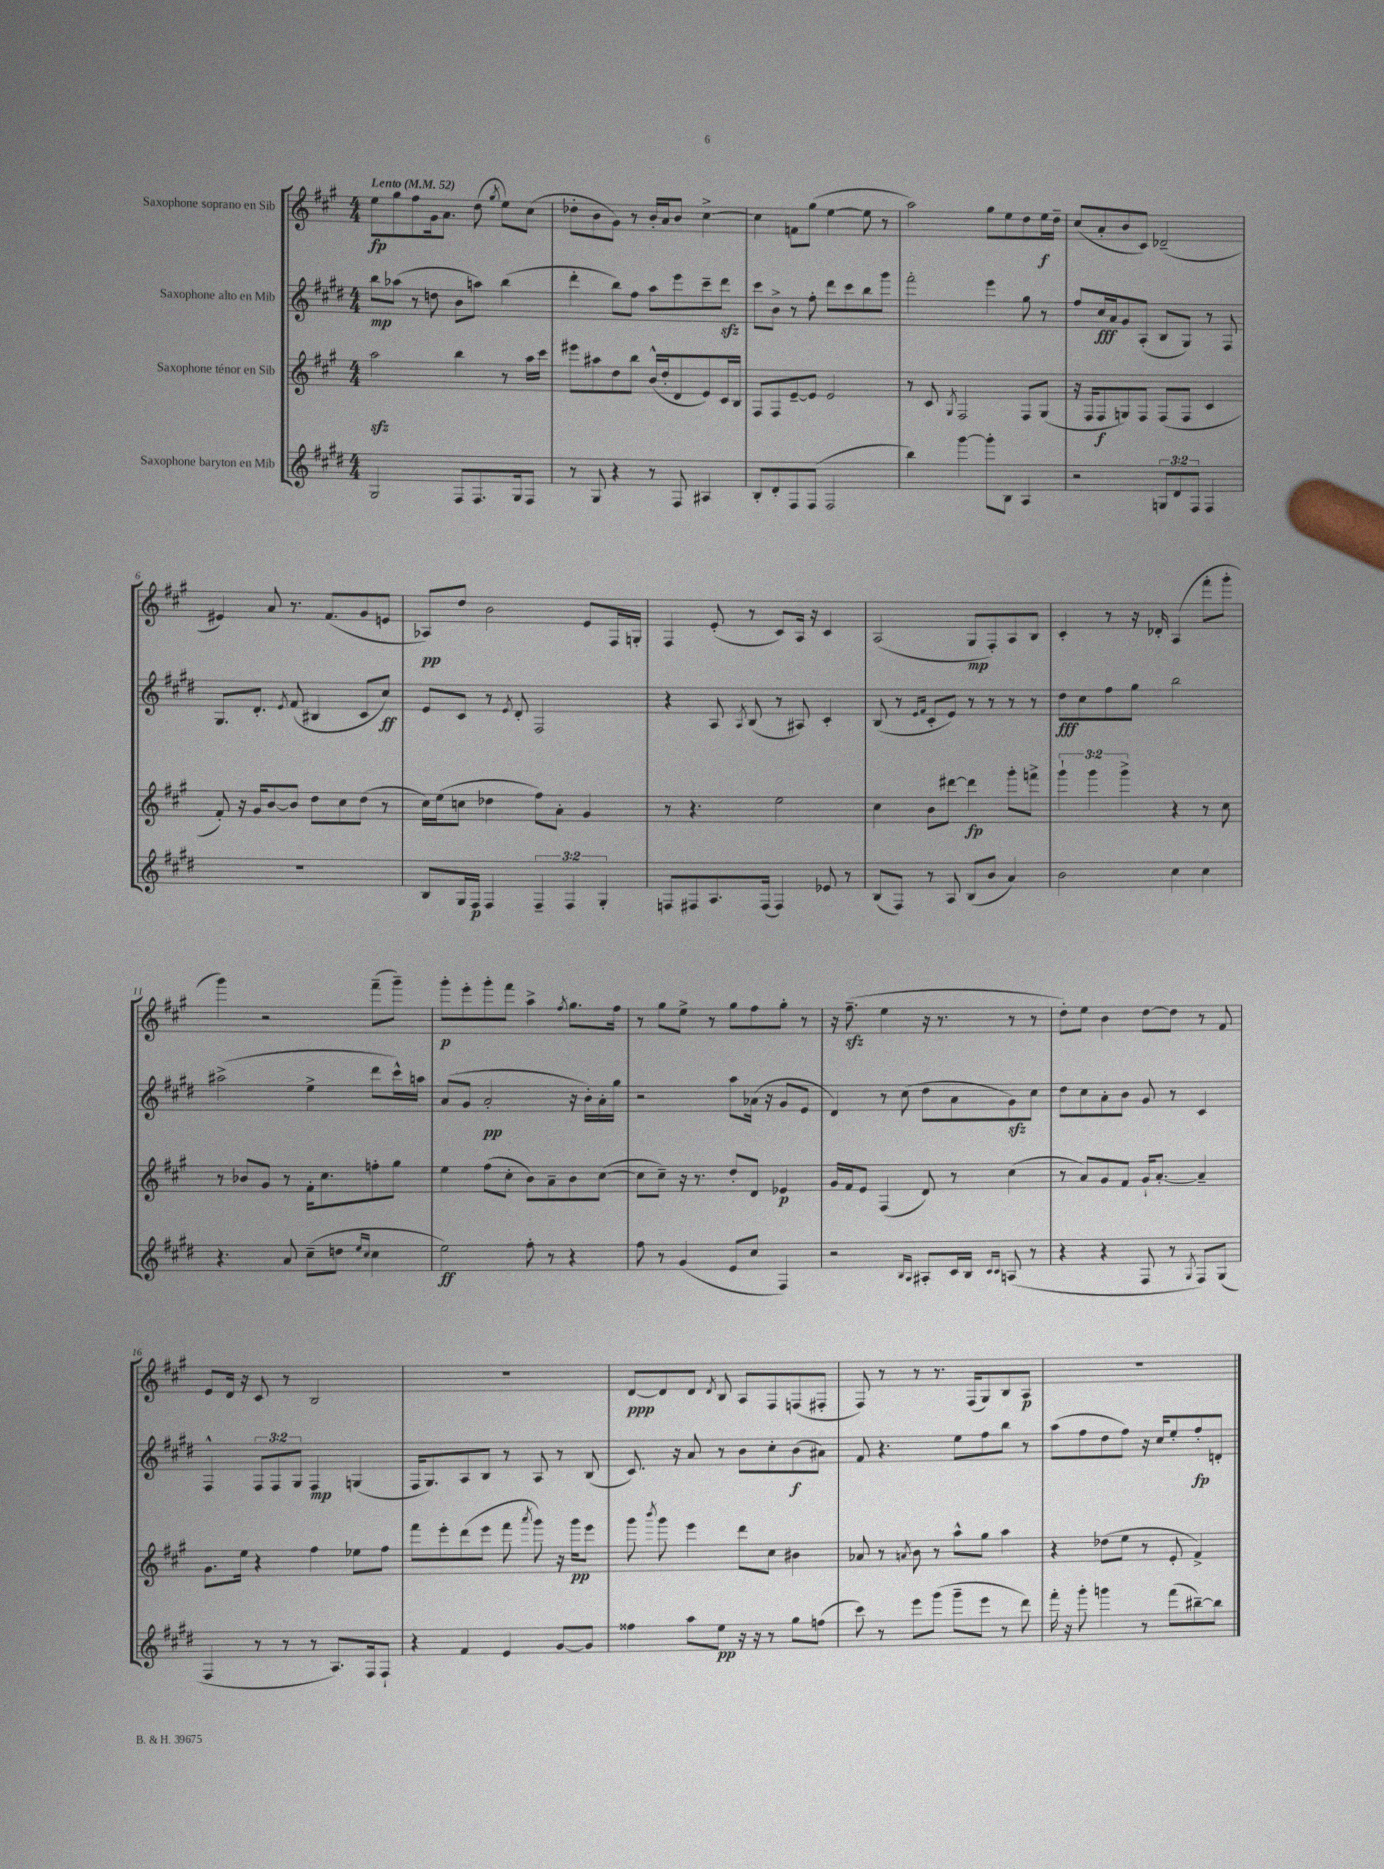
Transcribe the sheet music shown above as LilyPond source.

<<
\new StaffGroup <<
\new Staff = "s0" \with { instrumentName = "Saxophone soprano en Sib" } {
    \clef treble \key a \major \numericTimeSignature \time 4/4 \tempo "Lento" 4 = 52
    \autoBeamOff e''8[\fp gis''8 fis''8 gis'16 a'8.] d''8( \acciaccatura { gis''8 } e''8[) cis''8]( |
    des''8[-. b'8 gis'8]) r8 b'16[-. a'16 b'8] cis''4~-> |
    cis''4 f'8[ gis''8]( e''4~ e''8 r8 |
    a''2) gis''8[ e''8 d''8 e''16\f d''16]-- |
    cis''8[( a'8-. b'8 cis'8]) des'2--( |
    eis'4) a'8 r8. fis'8.[( gis'8 e'8] |
    aes8[\pp) d''8] b'2 e'8[ fis16 g16]-. |
    fis4 e'8-.( r8 cis'8[) a16] r16 cis'4 |
    a2( gis8[\mp fis8-.) a8 b8] |
    cis'4-. r8 r16 des'16-. a4( fis'''8[-. gis'''8]-. |
    gis'''4) r2 fis'''8[--( gis'''8]--) |
    gis'''8[-.\p e'''8-. gis'''8-. fis'''8] a''4-> \acciaccatura { fis''8 } gis''8.[ fis''16] |
    r8 gis''8[ e''8]-> r8 gis''8[ fis''8 gis''8]-. r8 |
    r16 fis''8.--\sfz( e''4 r16 r8. r8 r8 |
    d''8[-.) e''8] b'4 d''8[~ d''8] r8 fis'8 |
    e'8[ d'16] r16 cis'8 r8 b2 |
    R1 |
    d'8[~\ppp d'8 d'8] \acciaccatura { d'8 } b8 a8[ fis8 f8( fis8]-. |
    fis8) r8 r8 r8. fis16[( gis8) b8 a8]\p |
    R1 \bar "|." |
}
\new Staff = "s1" \with { instrumentName = "Saxophone alto en Mib" } {
    \clef treble \key e \major \numericTimeSignature \time 4/4 \override Staff.TupletNumber.text = #tuplet-number::calc-fraction-text
    \autoBeamOff b''8[\mp aes''8]( r8 d''8 b'8[ a''8]) b''4( |
    dis'''4-. b''8[) fis''8] a''8[ e'''8 cis'''8-- dis'''8]\sfz |
    cis'''8[ b'8]-> r8 fis''8-. dis'''8[ cis'''8 b''8 gis'''8] |
    fis'''2-. e'''4 gis''8 r8 |
    fis''8[ cis''16\fff a'16 gis'8 a8]-.( b8[ gis8]) r8 fis8 |
    gis8.[ dis'8.]-. \acciaccatura { e'8 } fis'8( bis4 cis'8[ cis''8]\ff) |
    e'8[ cis'8] r8 \acciaccatura { e'8 } dis'8-. fis2 |
    r4 a8 \acciaccatura { a8 } b8( r8 ais8) cis'4-. |
    b8( r8 \grace { e'16[ fis'16] } cis'8[-. e'8]) r8 r8 r8 r8 |
    dis''8[\fff cis''8 fis''8 gis''8] b''2 |
    ais''2->( e''4-> dis'''8[ cis'''16-^) a''16] |
    a'8[( gis'8] a'2-.\pp r16 b'16[-.) a'16-. gis''16] |
    r2 a''8[ aes'16]( r16 gis'8[ e'8] |
    dis'4) r8 cis''8( dis''8[ a'8 gis'8\sfz) cis''8] |
    dis''8[ cis''8 a'8-. b'8] gis'8 r8 cis'4 |
    fis4-^ \tuplet 3/2 { fis8[ fis8 gis8] } fis4\mp g4( |
    fis16[ gis8.) a8 b8] r8 a8 r8 b8( |
    cis'8.) r16 a'8 r8 b'8[ cis''8-. b'8\f( ais'8]) |
    fis'8 r4. e''8[ fis''8 b''8] r8 |
    a''8[( fis''8 dis''8 fis''8]) r16 cis''16[ e''8-. fis''8-.\fp d'8]-. \bar "|." |
}
\new Staff = "s2" \with { instrumentName = "Saxophone ténor en Sib" } {
    \clef treble \key a \major \numericTimeSignature \time 4/4 \override Staff.TupletNumber.text = #tuplet-number::calc-fraction-text
    \autoBeamOff a''2\sfz b''4 r8 a''16[ cis'''16] |
    eis'''8[ ais''8 d''8 b''8] b'16[-^( d''16-. d'8 e'8) cis'16 b16] |
    fis8[ fis8 e'8~-- e'8] e'2 |
    r8 cis'8 \acciaccatura { gis8 } fis2 fis8[ gis8]( |
    r16 fis16[ fis8\f g8) fis8] fis8[( fis8] cis'4 |
    fis'8-.) r16 gis'16[ b'8~ b'8] d''8[ cis''8 d''8]( r8 |
    cis''16[) e''16( c''8] des''4 fis''8[) a'8]-. gis'4 |
    r8 r4. e''2 |
    cis''4 b'8[ dis'''8]~ dis'''4\fp gis'''8[-. f'''8]-> |
    \tuplet 3/2 { gis'''4-! gis'''4 gis'''4-> } r4 r8 cis''8 |
    r8 bes'8[ gis'8] r8 fis'16[-. cis''8. f''8-. gis''8] |
    e''4 fis''8[( cis''8]-. b'8[) a'8-- b'8 cis''8]~( |
    cis''8[ cis''8]--) r16 r8. d''8[-. d'8] ees'4\p |
    gis'16[ fis'16 e'8] fis4( d'8) r8 cis''4( |
    r8 a'8[) gis'8 fis'8] gis'16[-! a'8.]~-. a'4-- |
    gis'8.[ e''16] r4 fis''4 ees''8[ fis''8] |
    fis'''8[ e'''8-. d'''8( e'''8] fis'''8 \acciaccatura { a'''8 } gis'''8) r16 gis'''16[\pp e'''8] |
    gis'''8 \acciaccatura { b'''8 } gis'''8 e'''4 d'''8[ cis''8] bis'4 |
    aes'8 r8 \acciaccatura { a'8 } b'8 r8 a''8[-^ gis''8] a''4 |
    r4 des''8[( e''8] r8 e'8-. fis'4->) \bar "|." |
}
\new Staff = "s3" \with { instrumentName = "Saxophone baryton en Mib" } {
    \clef treble \key e \major \numericTimeSignature \time 4/4 \override Staff.TupletNumber.text = #tuplet-number::calc-fraction-text
    \autoBeamOff gis2 fis8[ fis8. gis16 fis8] |
    r8 gis8 r4 r8 fis8 ais4 |
    b8[-. dis'8-. fis8 fis8]( fis2 |
    b''4) gis'''4~ gis'''8[-. b8] a4 |
    r2 \tuplet 3/2 { g8[ dis'8 fis8] } fis4 |
    R1 |
    b8[ gis16 fis16]\p fis4 \tuplet 3/2 { fis4-- fis4 gis4-. } |
    f8[ fis8 a8. fis16]( fis4) ees'8 r8 |
    b8[( fis8]) r8 a8 b8[( b'8] a'4) |
    b'2 cis''4 cis''4 |
    r4. a'8 cis''8[--( d''8] \grace { e''16[ cis''16] } cis''4 |
    e''2\ff) fis''8-. r8 r4 |
    fis''8 r8 gis'4( e'8[ cis''8] fis4) |
    r2 \grace { b16[ a16] } ais8[-. cis'16 b16] \grace { cis'16[ cis'16] } a8( r8 |
    r4 r4 fis8 r8 \acciaccatura { gis8 } fis8[) gis8]( |
    fis4 r8 r8 r8 a8.[) fis16 fis8]-! |
    r4 fis'4 e'4 gis'8[~ gis'8] |
    fisis''4 a''8[ e''8]\pp r16 r16 r8 gis''8[ f''8]( |
    cis'''8) r8 e'''8[ gis'''8]( gis'''8[-- e'''8] r8 dis'''8) |
    fis'''16-. r16 gis'''8-. g'''4 r8 fis'''8[( bis''8~--) bis''8] \bar "|." |
}
>>
>>
